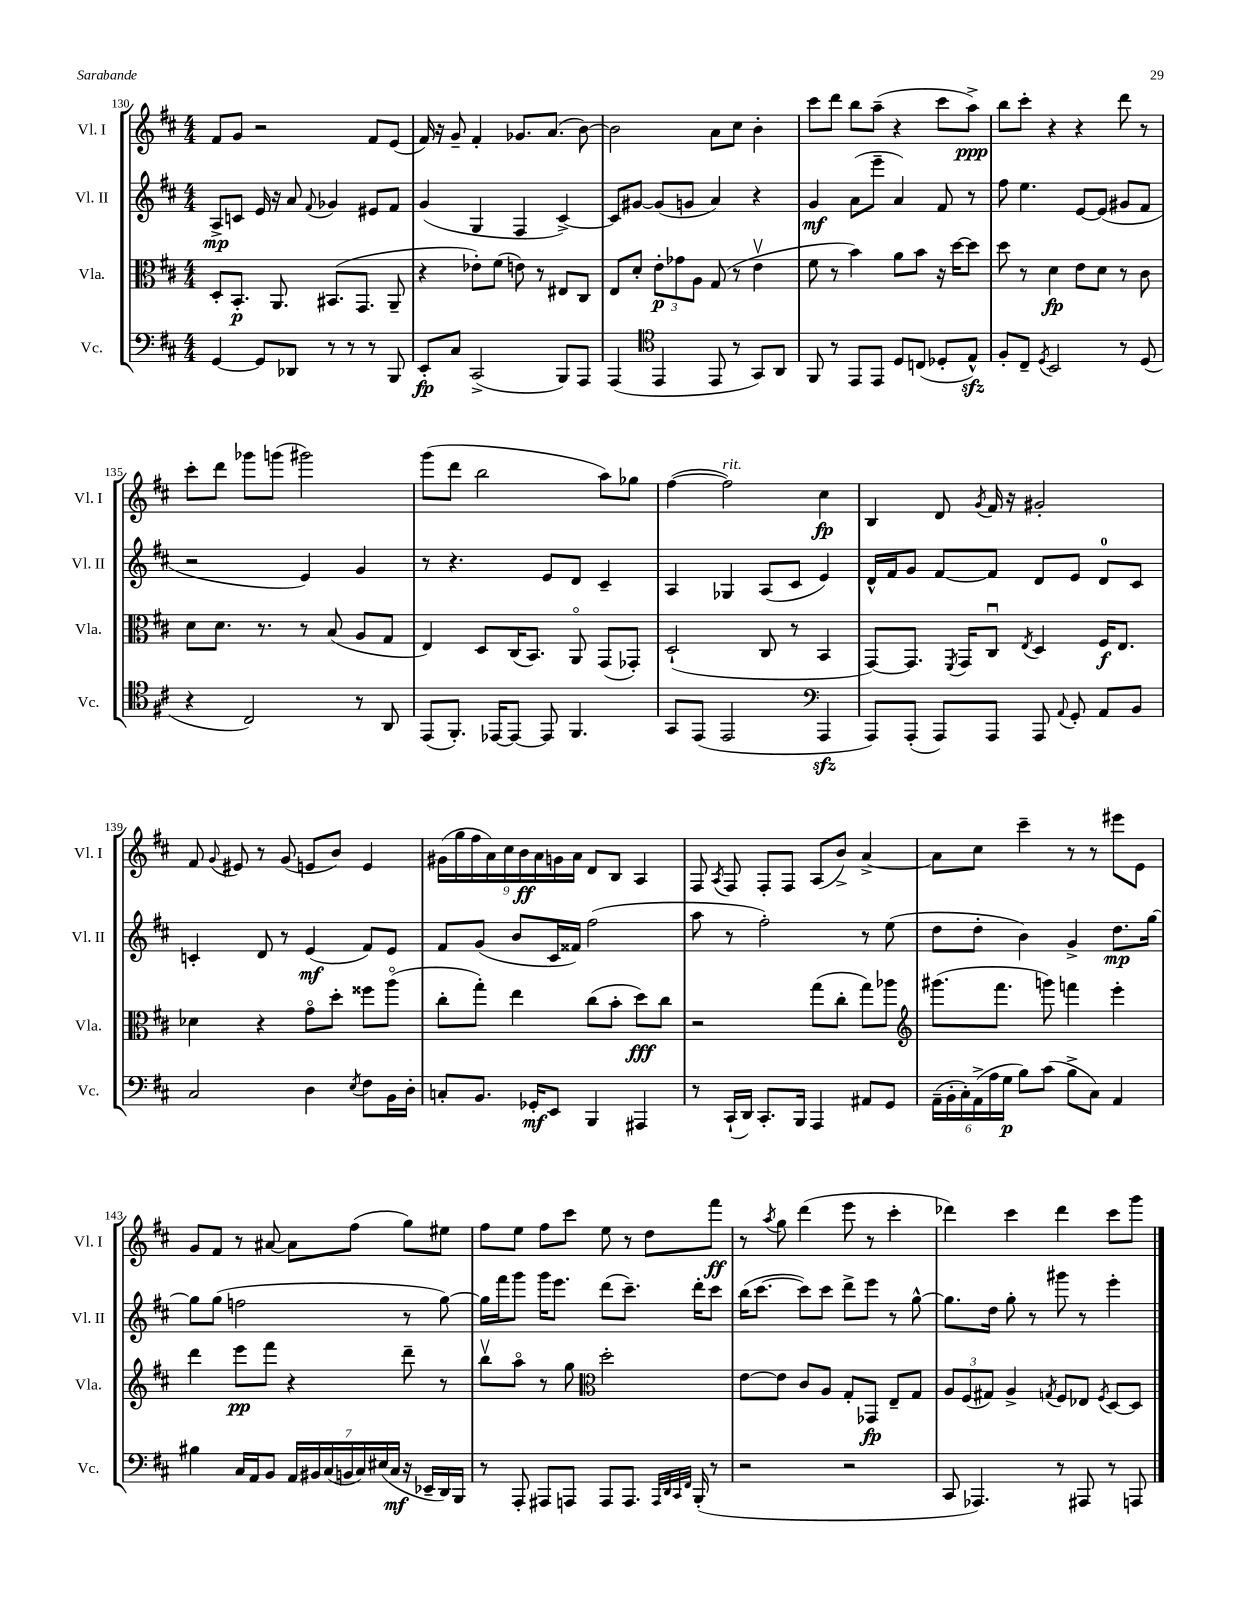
<<
\new StaffGroup <<
\new Staff = "s0" \with { instrumentName = "Vl. I" shortInstrumentName = "Vl. I" } {
    \clef treble \key d \major \numericTimeSignature \time 4/4
    \autoBeamOff fis'8[ g'8] r2 fis'8[ e'8]( |
    fis'16) r16 g'8-- fis'4-. ges'8.[ a'8.]( b'8~) |
    b'2 a'8[ cis''8] b'4-. |
    cis'''8[ d'''8] b''8[ a''8]--( r4 cis'''8[ a''8]->\ppp) |
    b''8[ cis'''8]-. r4 r4 d'''8 r8 |
    cis'''8[-. d'''8] ges'''8[ g'''8]( gis'''2) |
    g'''8[( d'''8] b''2 a''8[) ges''8] |
    fis''4~( fis''2^\markup { \italic "rit." }) cis''4\fp |
    b4 d'8 \acciaccatura { g'8 } fis'16 r16 gis'2-. |
    fis'8 \appoggiatura { g'8 } eis'8 r8 g'8( e'8[ b'8]) e'4 |
    \tuplet 9/8 { gis'16[( g''16 fis''16 a'16) cis''16 b'16\ff a'16 g'16 a'16] } d'8[ b8] a4 |
    fis8 \acciaccatura { a8 } fis8 fis8[-. fis8] a8[( b'8]->) a'4~-> |
    a'8[ cis''8] cis'''4-- r8 r8 eis'''8[ e'8] |
    g'8[ fis'8] r8 ais'8~ ais'8[ fis''8]( g''8[) eis''8] |
    fis''8[ e''8] fis''8[ cis'''8] e''8 r8 d''8[ fis'''8]\ff |
    r8 \acciaccatura { a''8 } g''8 d'''4( e'''8 r8 cis'''4-. |
    des'''4) cis'''4 des'''4 cis'''8[ g'''8] \bar "|." |
}
\new Staff = "s1" \with { instrumentName = "Vl. II" shortInstrumentName = "Vl. II" } {
    \clef treble \key d \major \numericTimeSignature \time 4/4
    \autoBeamOff a8[->\mp c'8] e'16 r16 a'8 \appoggiatura { fis'8 } ges'4 eis'8[ fis'8] |
    g'4( g4 fis4 cis'4~->) |
    cis'8[ gis'8]~ gis'8[( g'8] a'4) r4 |
    g'4\mf a'8[( e'''8]-- a'4) fis'8 r8 |
    fis''8 e''4. e'8[~ e'8]( gis'8[ fis'8] |
    r2 e'4) g'4 |
    r8 r4. e'8[ d'8] cis'4-- |
    a4 ges4 a8[( cis'8] e'4) |
    d'16[-^ fis'16 g'8] fis'8[~ fis'8] d'8[ e'8] d'8[-0 cis'8] |
    c'4-. d'8 r8 e'4\mf( fis'8[) e'8] |
    fis'8[ g'8]( b'8[ cis'16 fisis'16]) fis''2( |
    a''8 r8 fis''2-.) r8 e''8( |
    d''8[ d''8]-. b'4) g'4-> d''8.[\mp g''16]~ |
    g''8[ g''8]( f''2 r8 g''8~) |
    g''16[ fis'''16 g'''8] g'''16[ e'''8.] d'''8[( cis'''8.]--) d'''16[-. cis'''8] |
    b''16[( cis'''8.]~ cis'''8[) cis'''8] d'''8[-> e'''8] r8 g''8~-^ |
    g''8.[ d''16] g''8-. r8 gis'''8 r8 e'''4-. \bar "|." |
}
\new Staff = "s2" \with { instrumentName = "Vla." shortInstrumentName = "Vla." } {
    \clef alto \key d \major \numericTimeSignature \time 4/4
    \autoBeamOff d8[-. b,8.]-.\p a,8. bis,8.[( g,8.] a,8-- |
    r4 ees'8[-.) fis'8]( e'8) r8 eis8[ cis8] |
    e8[ d'8]-. \tuplet 3/2 { e'8[-.\p ges'8 a8] } g8( r8 e'4\upbow |
    fis'8 r8 b'4) a'8[ b'8] r16 d''16[~ d''8] |
    d''8 r8 d'4\fp e'8[ d'8] r8 cis'8 |
    d'8[ d'8.] r8. r8 b8( a8[ g8] |
    e4) d8[ cis16( b,8.]) a,8\flageolet g,8[( ges,8]-.) |
    d2-!( cis8 r8 b,4 |
    g,8[~) g,8.] \acciaccatura { fis,8 } g,16[ cis8]\downbow \acciaccatura { e8 } d4 fis16[\f e8.] |
    des'4 r4 g'8[\flageolet d''8]-. fisis''8[ a''8]\flageolet( |
    cis''8[-. g''8]-.) e''4 cis''8[( b'8]-. d''8[\fff) cis''8] |
    r2 g''8[( cis''8]-. g''8[) aes''8] |
    \clef treble gis'''8.[( fis'''8.] g'''8) f'''4 e'''4-. |
    d'''4 e'''8[\pp fis'''8] r4 d'''8-- r8 |
    b''8[\upbow a''8]\flageolet r8 g''8 \clef alto d''2-. |
    e'8[~ e'8] cis'8[ a8] g8[-. ges,8]\fp e8[-- g8] |
    \tuplet 3/2 { a8[ fis8( gis8]) } a4-> \acciaccatura { g8 } fis8[ ees8] \acciaccatura { fis8 } d8[~ d8] \bar "|." |
}
\new Staff = "s3" \with { instrumentName = "Vc." shortInstrumentName = "Vc." } {
    \clef bass \key d \major \numericTimeSignature \time 4/4
    \autoBeamOff g,4~ g,8[ des,8] r8 r8 r8 b,,8 |
    e,8[-.\fp cis8] cis,2->( b,,8[) a,,8] |
    a,,4( \clef tenor e,4 e,8 r8 g,8[) a,8] |
    fis,8 r8 e,8[ e,8] d8[ c8]( des8[-. e8]-^\sfz) |
    fis8[-. cis8]-- \acciaccatura { d8 } b,2 r8 d8( |
    r4 cis2) r8 a,8 |
    e,8[( fis,8.]-.) ees,16[~ ees,8]~ ees,8 fis,4. |
    g,8[ e,8]( e,2 \clef bass a,,4\sfz |
    a,,8[) a,,8]-.( a,,8[) a,,8] a,,8 \appoggiatura { a,8 } g,8-. a,8[ b,8] |
    cis2 d4 \acciaccatura { e8 } fis8[ b,16 d16]-. |
    c8[-. b,8.] ges,16[-.\mf e,8] b,,4 ais,,4 |
    r8 cis,16[-!( d,16]) cis,8.[-. b,,16] a,,4 ais,8[ g,8] |
    \tuplet 6/4 { a,16[--( b,16-. cis16-.) a,16->( a16 g16]\p } b8[) cis'8]( b8[-> cis8]) a,4 |
    bis4 cis16[ a,16 b,8] \tuplet 7/4 { a,16[ bis,16 cis16( b,16 cis16) eis16( cis16]\mf } r16 ees,16[-- d,16) b,,16] |
    r8 a,,8-. ais,,8[ a,,8] a,,8[ a,,8.] \grace { a,,32[ d,32 cis,32 fis,32] } b,,16-.( r8 |
    r2 r2 |
    cis,8 aes,,4.) r8 ais,,8 r8 a,,8 \bar "|." |
}
>>
>>
\layout { \context { \Score currentBarNumber = #130 } }
